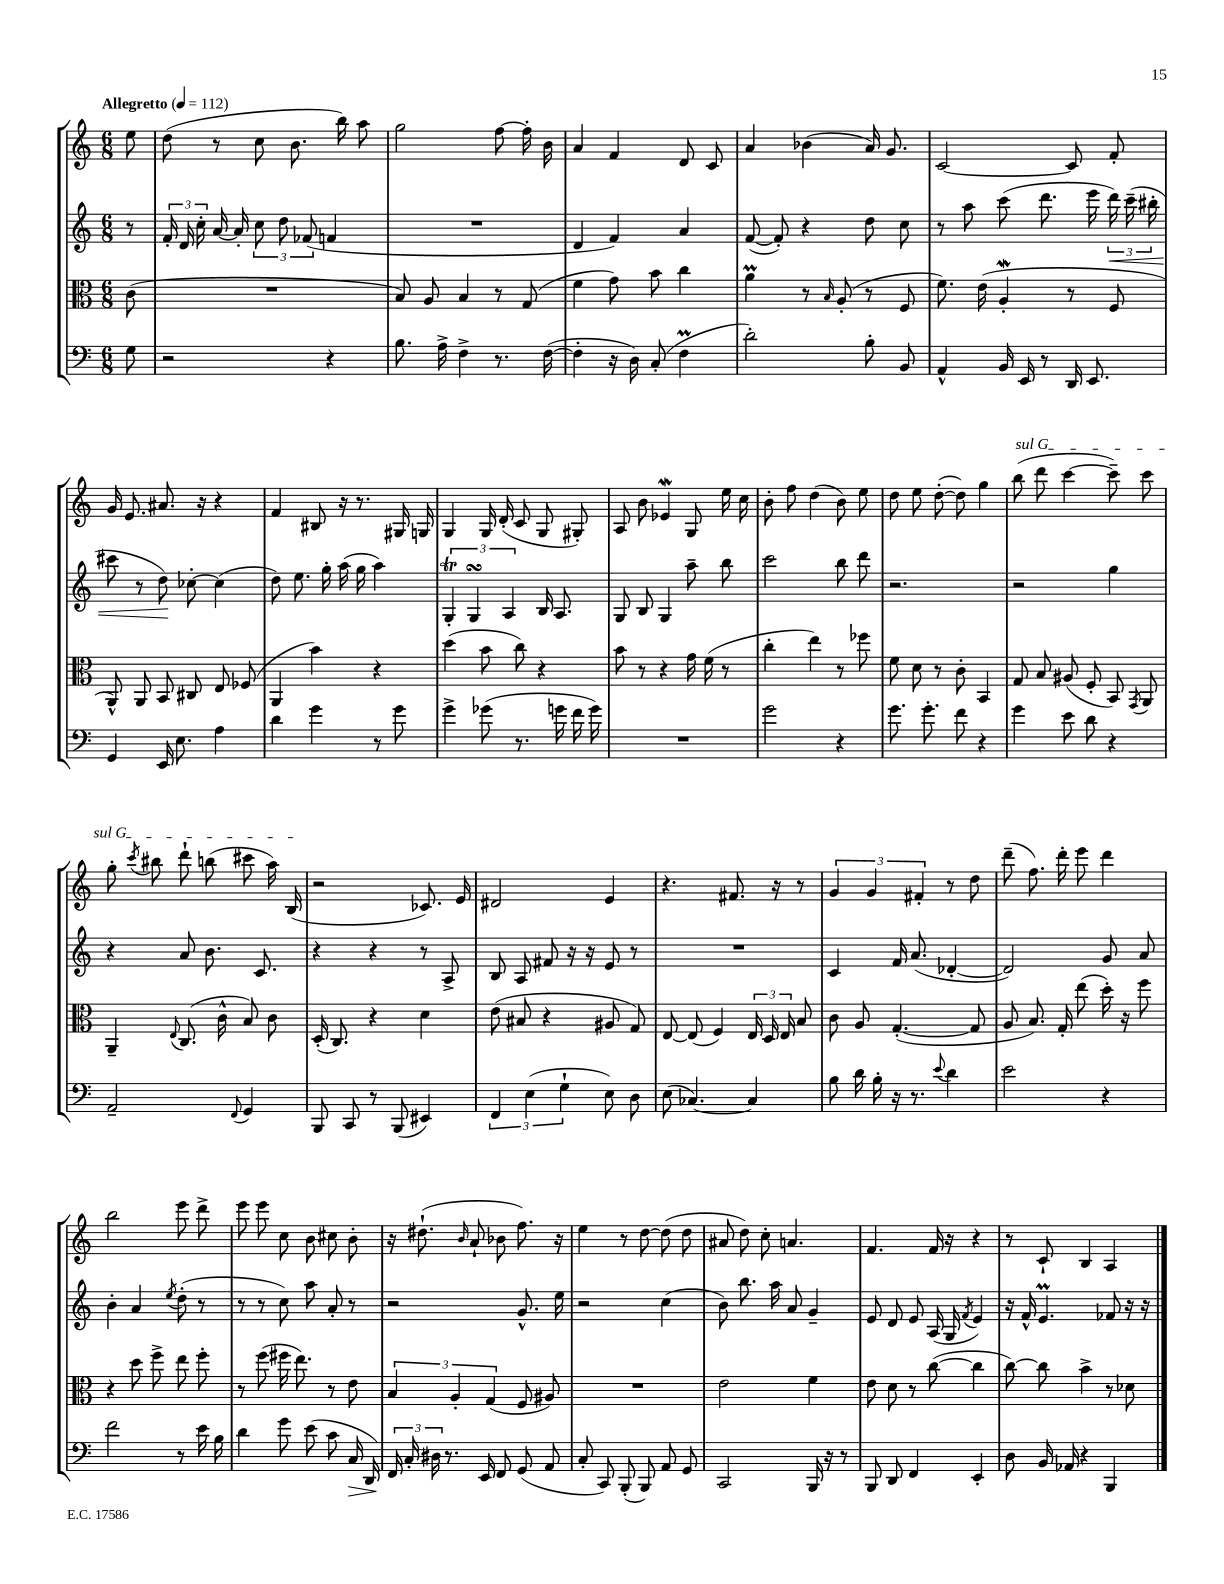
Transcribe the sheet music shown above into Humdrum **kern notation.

**kern	**kern	**kern	**kern
*staff4	*staff3	*staff2	*staff1
*clefF4	*clefC3	*clefG2	*clefG2
*k[]	*k[]	*k[]	*k[]
*M6/8	*M6/8	*M6/8	*M6/8
*MM112	*MM112	*MM112	*MM112
8G	(8c	8r	8ee
=	=	=	=
2r	2.r	24f'	(8dd
.	.	24d	.
.	.	24cc'	.
.	.	[16a	8r
.	.	16a']	.
.	.	12cc	8cc
.	.	12dd	.
.	.	.	8.b
.	.	(12f-	.
4r	.	4f	.
.	.	.	16bb)
.	.	.	8aa
=	=	=	=
8.B	8B)	2.r	2gg
.	8A	.	.
16A^	.	.	.
4F^	4B	.	.
8.r	8r	.	[8ff
.	(8G	.	16ff']
([16F	.	.	16b
=	=	=	=
4F']	4f	4d	4a
16r	8g)	4f)	4f
16D)	.	.	.
(8C'	8b	.	.
4F	4cc	4a	8d
.	.	.	8c
=	=	=	=
2d')	4a	([8f	4a
.	.	8f'])	.
.	8r	4r	(4b-
.	16qqB	.	.
.	(8A'	.	.
8B'	8r	8dd	16a)
.	.	.	8.g
8BB	8F	8cc	.
=	=	=	=
4AA^^	8.f)	8r	[2c
.	.	8aa	.
.	(16e	.	.
16BB	4A'	(8ccc	.
16EE	.	.	.
8r	.	8.ddd	.
16DD	8r	.	8c]
8.EE	.	16eee	.
.	8F	24ddd)	8f'
.	.	(24ccc~	.
.	.	24bb#'	.
=	=	=	=
4GG	8AA^^)	8ccc#	16g
.	.	.	8.e
.	8AA	8r	.
16EE	8BB	8dd)	8.a#
8.E	.	.	.
.	8C#	[8cc-'	.
.	.	.	16r
4A	8E	(4cc-]	4r
.	(8F-	.	.
=	=	=	=
4d	4AA	8dd)	4f
.	.	8.ee	.
4g	4b)	.	8B#
.	.	16gg'	.
.	.	(16aa	16r
.	.	16gg	8.r
8r	4r	4aa)	.
8g	.	.	16G#
.	.	.	16G
=	=	=	=
4g^	(4dd	6G'	4G
.	.	6G	.
(8g-	8b	.	16G
.	.	.	(16d'
.	.	6A	.
8.r	8cc)	.	8c
.	4r	16B	8G
16g	.	8.A	.
16f	.	.	8G#')
16g)	.	.	.
=	=	=	=
2.r	8b	8G	8A
.	8r	8B	8b
.	4r	4G	4e-
.	16g	8aa~	8G
.	(16f	.	.
.	8r	8bb	16ee
.	.	.	16cc
=	=	=	=
2g	4cc'	2ccc	8b'
.	.	.	8ff
.	4ee)	.	(4dd
4r	8r	8bb	8b)
.	8ff-	8ddd	8ee
=	=	=	=
8.g	8f	2.r	8dd
.	8d	.	8ee
8.g'	.	.	.
.	8r	.	([8dd'
8f	8c'	.	8dd])
4r	4BB	.	4gg
=	=	=	=
4g	8G	2r	(8bb
.	8B	.	8ddd
8e	(8A#	.	[4ccc
8d	8F'	.	.
4r	8BB)	4gg	8ccc~])
.	8qGG	.	.
.	8AA	.	8ccc
=	=	=	=
2AA~	4AA~	4r	8gg'
.	.	.	8qccc
.	.	.	8bb#
.	8qqE	.	.
.	(8.C	8a	8ddd`
.	.	8.b	(8bb
.	16c^^	.	.
8qqFF	.	.	.
4GG	8B)	.	8ccc#
.	.	8.c	.
.	8c	.	16aa)
.	.	.	(16B
=	=	=	=
8BBB	(16D'	4r	2r
.	8.C)	.	.
8CC	.	.	.
8r	4r	4r	.
(8BBB	.	.	.
4EE#)	4d	8r	8.c-)
.	.	8A^	.
.	.	.	16e
=	=	=	=
6FF	(8e	8B	2d#
.	8B#	8A	.
(6E	.	.	.
.	4r	8f#	.
6G`	.	.	.
.	.	16r	.
.	.	16r	.
8E)	8A#	8e	4e
8D	8G)	8r	.
=	=	=	=
(8E	[8E	2.r	4.r
[4.C-)	(8E]	.	.
.	4F)	.	.
.	.	.	8.f#
4C-]	24E	.	.
.	24D	.	.
.	.	.	16r
.	24E	.	.
.	8B	.	8r
=	=	=	=
8B	8c	4c	6g
16d	8A	.	.
.	.	.	6g
16B'	.	.	.
16r	([4.G'	16f	.
8.r	.	(8.a	.
.	.	.	6f#'
8qqe	.	.	.
4d	.	[4d-'	8r
.	8G]	.	8dd
=	=	=	=
2e	8A	2d-])	(8ddd~
.	8.B)	.	8.ff)
.	16G'	.	16ddd'
.	(8ee	.	8eee
4r	16dd')	8g	4ddd
.	16r	.	.
.	8ff	8a	.
=	=	=	=
2f	4r	4b'	2bb
.	8dd	4a	.
.	8ff^	.	.
.	.	8qee	.
8r	8ee	(8dd'	8eee
16e	8ff'	8r	8ddd^
16B	.	.	.
=	=	=	=
4d	8r	8r	8eee
.	(8ff	8r	8eee
8g	16ff#	8cc)	8cc
.	8.ee)	.	.
(8e	.	8aa	8b
8c	8r	8a'	8cc#
16C	8e	8r	8b'
16DD)	.	.	.
=	=	=	=
24FF	6B	2r	16r
24C'	.	.	.
.	.	.	(8.dd#`
24D#	.	.	.
8.r	.	.	.
.	6A'	.	.
.	.	.	16qqb
.	.	.	8a`
16EE	.	.	.
.	(6G	.	.
8FF	.	.	8b-
(8GG	8F	8.g^^	8.ff)
8AA	8A#)	.	.
.	.	16ee	16r
=	=	=	=
8C'	2.r	2r	4ee
8CC)	.	.	.
(8BBB'	.	.	8r
8BBB)	.	.	[8dd
8AA	.	(4cc	(8dd]
8GG	.	.	8dd
=	=	=	=
2CC	2e	8b)	8a#
.	.	8.bb	8dd)
.	.	.	8cc'
.	.	16aa	.
.	.	8a	4.a
16BBB	4f	4g~	.
16r	.	.	.
8r	.	.	.
=	=	=	=
8BBB	8e	8e	4.f
8DD	8d	8d	.
4FF	8r	8e	.
.	([8cc	(16A	16f
.	.	16G	16r
.	.	8qf	.
4EE'	4cc]	4e)	4r
=	=	=	=
8D	[8cc)	16r	8r
.	.	16f^^	.
16BB	8cc]	4.e	8c`
16AA-	.	.	.
4r	4b^	.	4B
4BBB	8r	8f-	4A
.	8d-	16r	.
.	.	16r	.
==	==	==	==
*-	*-	*-	*-
